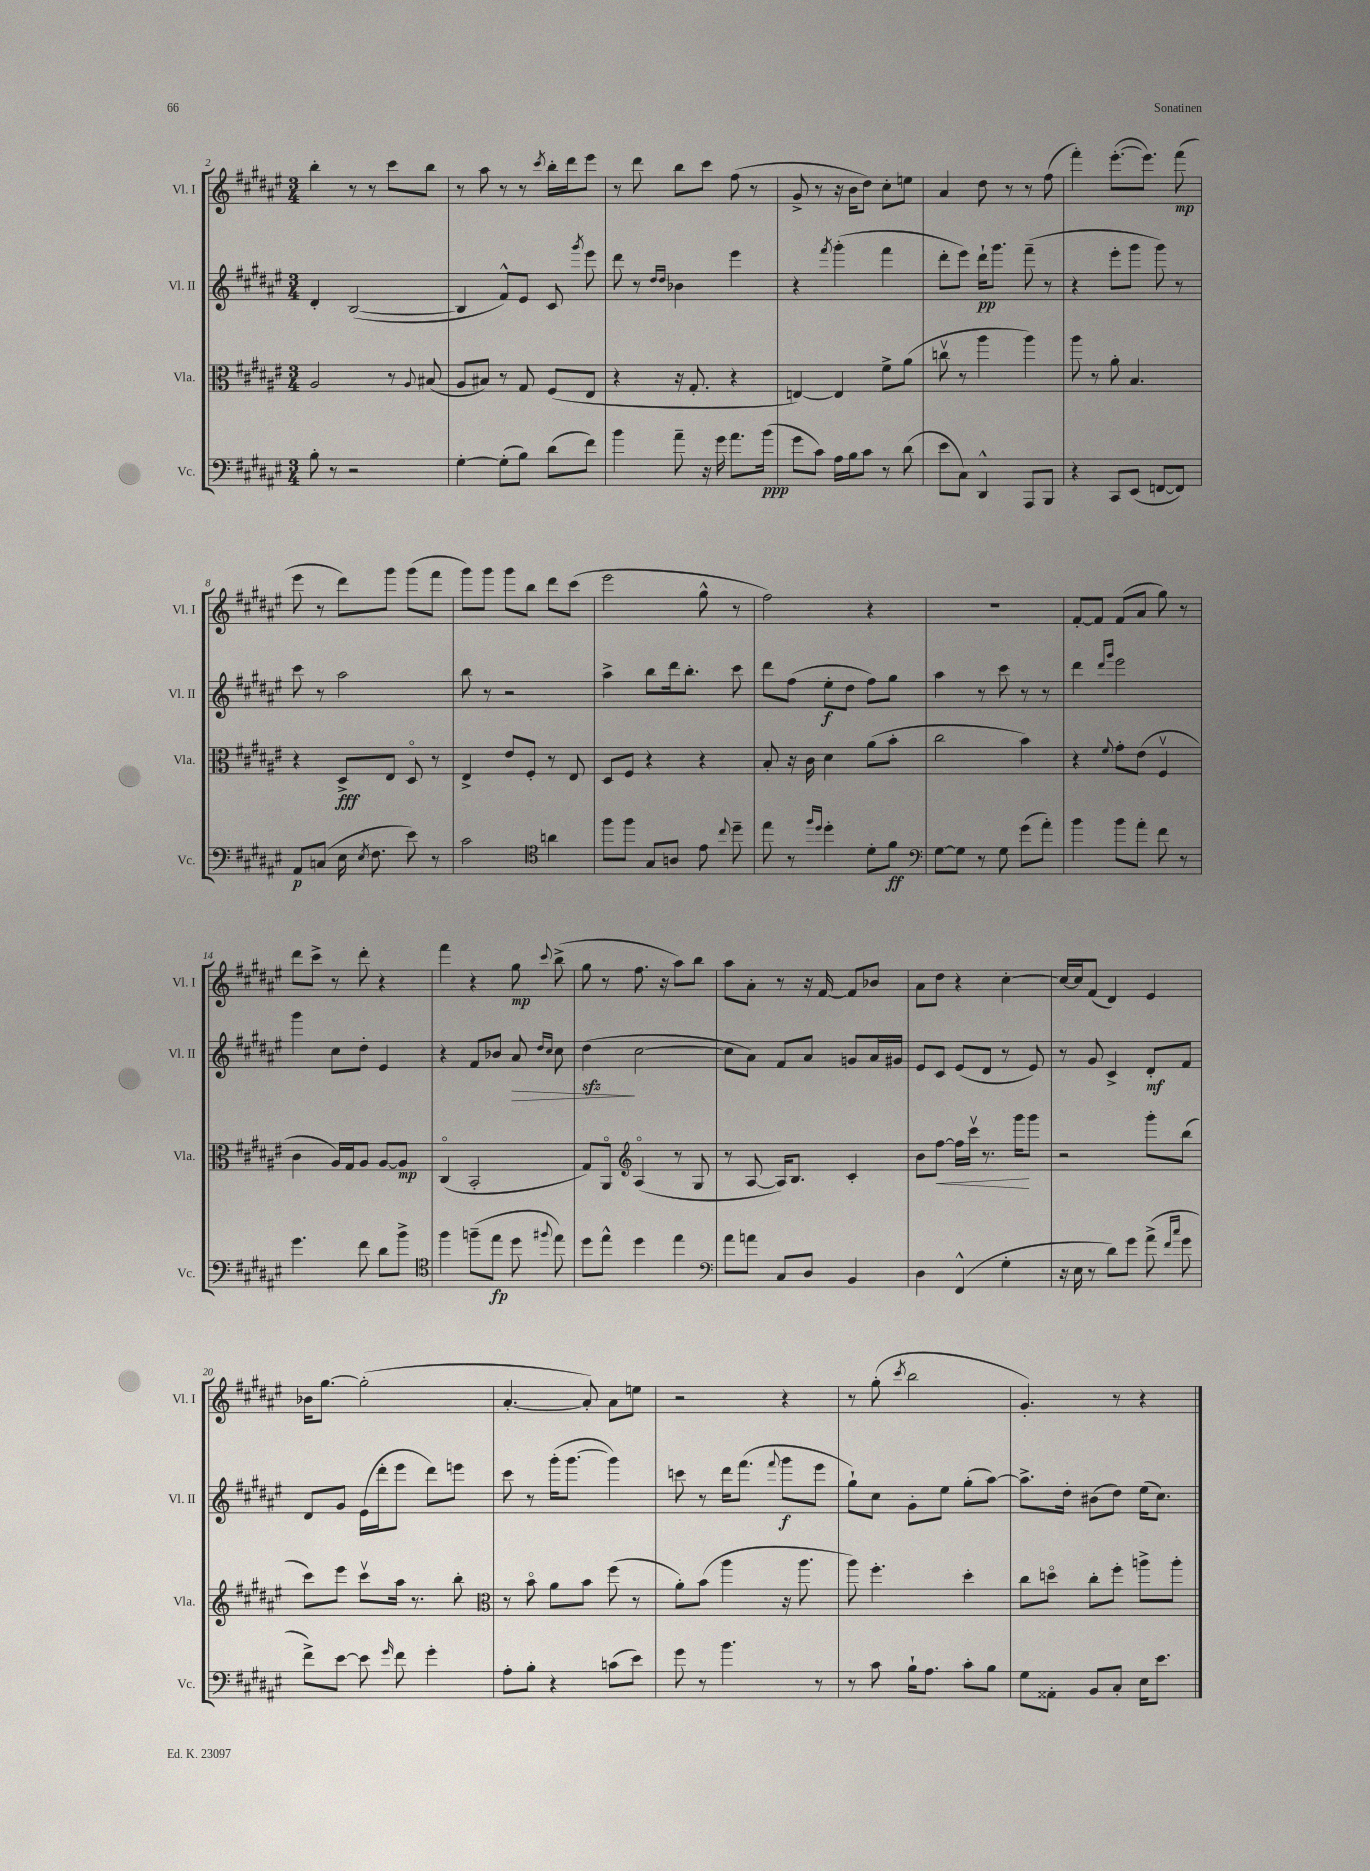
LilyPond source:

<<
\new StaffGroup <<
\new Staff = "s0" \with { instrumentName = "Vl. I" shortInstrumentName = "Vl. I" } {
    \clef treble \key fis \major \numericTimeSignature \time 3/4
    \autoBeamOff b''4-. r8 r8 cis'''8[ b''8] |
    r8 ais''8 r8 r8 \acciaccatura { cis'''8 } b''16[-. dis'''16 eis'''8] |
    r8 dis'''8 b''8[ cis'''8] fis''8( r8 |
    gis'8-> r8 r16 b'16[ dis''8]) cis''8[-. e''8] |
    ais'4 dis''8 r8 r8 fis''8( |
    fis'''4-.) eis'''8.[~-.( eis'''8.]) fis'''8\mp( |
    eis'''8 r8 dis'''8[) gis'''8] gis'''8[( fis'''8] |
    gis'''8[) gis'''8] gis'''8[ b''8] dis'''8[ cis'''8]( |
    eis'''2 gis''8-^ r8 |
    fis''2) r4 |
    R2. |
    fis'8[~-. fis'8] fis'8[( ais'8] gis''8) r8 |
    dis'''8[ cis'''8]-> r8 dis'''8-. r4 |
    fis'''4 r4 gis''8\mp \appoggiatura { cis'''8 } b''8->( |
    gis''8 r8 fis''8. r16 ais''8[) b''8] |
    ais''8[ ais'8]-. r8 r16 fis'16~ fis'8[ bes'8] |
    ais'8[ dis''8] r4 cis''4~-. |
    cis''16[~ cis''16 fis'8]( dis'4) eis'4 |
    bes'16[ gis''8.]~ gis''2-.( |
    ais'4.~-. ais'8-.) ais'8[ e''8] |
    r2 r4 |
    r8 gis''8-.( \acciaccatura { cis'''8 } b''2 |
    gis'4.-.) r8 r4 \bar "|." |
}
\new Staff = "s1" \with { instrumentName = "Vl. II" shortInstrumentName = "Vl. II" } {
    \clef treble \key fis \major \numericTimeSignature \time 3/4
    \autoBeamOff dis'4-. b2~( |
    b4 fis'8[-^) eis'8] cis'8 \acciaccatura { gis'''8 } eis'''8 |
    dis'''8 r8 \grace { dis''16[ dis''16] } bes'4 eis'''4 |
    r4 \acciaccatura { fis'''8 } gis'''4-.( fis'''4 |
    dis'''8[-. eis'''8]) dis'''16[-!\pp gis'''8.] fis'''8--( r8 |
    r4 eis'''8[-. gis'''8] gis'''8) r8 |
    cis'''8 r8 ais''2 |
    b''8 r8 r2 |
    ais''4-> b''8[ dis'''16 b''8.]-. cis'''8 |
    dis'''8[ fis''8]( eis''8[-.\f dis''8] fis''8[) gis''8] |
    ais''4 r8 cis'''8 r8 r8 |
    dis'''4 \grace { dis'''16[ gis'''16] } eis'''2 |
    gis'''4 cis''8[ dis''8]-. eis'4 |
    r4 fis'8[ bes'8] ais'8\> \grace { dis''16[ cis''16] } cis''8 |
    dis''4\sfz\!( cis''2~ |
    cis''8[ ais'8]) fis'8[ ais'8] g'8[ ais'16 gis'16] |
    eis'8[ cis'8] eis'8[( dis'8] r8 eis'8) |
    r8 gis'8 cis'4-> dis'8[-.\mf fis'8] |
    dis'8[ gis'8] eis'16[( dis'''16-. eis'''8] dis'''8[) e'''8] |
    cis'''8 r8 gis'''16[-.( gis'''8.]~ gis'''4) |
    c'''8 r8 dis'''16[ fis'''8.]( \appoggiatura { fis'''8 } gis'''8[\f eis'''8] |
    gis''8[-!) cis''8] gis'8[-. eis''8] gis''8[-.( ais''8]~) |
    ais''8.[-> dis''16]-. bis'8[( dis''8]) eis''16[( cis''8.]) \bar "|." |
}
\new Staff = "s2" \with { instrumentName = "Vla." shortInstrumentName = "Vla." } {
    \clef alto \key fis \major \numericTimeSignature \time 3/4
    \autoBeamOff ais2 r8 \appoggiatura { ais8 } bis8( |
    ais8[ bis8]) r8 gis8 fis8[( eis8] |
    r4 r16 gis8.-. r4 |
    e4~) e4 fis'8[-> ais'8]( |
    c''8\upbow r8 ais''4 ais''4) |
    ais''8 r8 ais'8-. b4. |
    r4 dis8[->\fff eis8] dis8\flageolet r8 |
    eis4-> eis'8[ fis8]-. r8 eis8 |
    dis8[ fis8] r4 r4 |
    b8-. r16 cis'16 dis'4 ais'8[( b'8]-. |
    cis''2 b'4) |
    r4 \appoggiatura { fis'8 } gis'8[-. eis'8]( fis4\upbow |
    cis'4 ais16[) gis16 ais8] ais8[~ ais8]\mp |
    cis4\flageolet( b,2-. |
    gis8[) ais,8]\flageolet \clef treble ais4\flageolet( r8 gis8 |
    r8 ais8~ ais16[) b8.] cis'4-. |
    b'8[ fis''8]~\< fis''16[ cis'''16]\upbow r8. gis'''16[\! gis'''8] |
    r2 gis'''8[-. b''8]( |
    cis'''8[) eis'''8] cis'''8[\upbow ais''16] r8. b''8-. |
    \clef alto r8 b'8\flageolet ais'8[ b'8] fis''8( r8 |
    ais'8[-.) b'8]( ais''4 r16 ais''8. |
    ais''8) fis''4.-. dis''4-. |
    cis''8[ d''8]\flageolet cis''8[-. fis''8]-. a''8[-> a''8]-. \bar "|." |
}
\new Staff = "s3" \with { instrumentName = "Vc." shortInstrumentName = "Vc." } {
    \clef bass \key fis \major \numericTimeSignature \time 3/4
    \autoBeamOff b8-. r8 r2 |
    gis4~-. gis8[-.( b8]) dis'8[( fis'8]) |
    b'4 ais'8-- r16 gis'16 ais'8.[ b'16]\ppp( |
    gis'8[ cis'8]) ais16[ b16 cis'8] r8 dis'8( |
    eis'8[ cis8]) dis,4-^ ais,,8[ b,,8] |
    r4 cis,8[ eis,8]( f,8[~ f,8]) |
    ais,8[\p c8]( eis16 \acciaccatura { eis8 } fis8. eis'8) r8 |
    cis'2 \clef tenor a'4 |
    fis''8[ fis''8] gis8[ a8] eis'8 \appoggiatura { cis''8 } dis''8-- |
    eis''8 r8 \grace { fis''16[ dis''16] } dis''4-. dis'8[-. fis'8]\ff |
    \clef bass gis8[~ gis8] r8 gis8 gis'8[( ais'8]-.) |
    b'4 b'8[ ais'8]-. fis'8 r8 |
    gis'4. fis'8 dis'8[ b'8]-> |
    \clef tenor fis''4 f''8[--( eis''8]\fp dis''8 \appoggiatura { fis''8 } eis''8) |
    dis''8[ eis''8]-^ dis''4 eis''4 |
    \clef bass ais'8[ a'8] cis8[ dis8] b,4 |
    dis4 fis,4-^( gis4-. |
    r16 eis16 r8 dis'8[) gis'8] ais'8->( \grace { fis'16[ cis''16] } gis'8 |
    fis'8[->) eis'8]~ eis'8 \grace { gis'16 } fis'8 gis'4-. |
    ais8[-. b8]-. r4 c'8[( eis'8]) |
    gis'8 r8 b'4. r8 |
    r8 cis'8 b16[-! ais8.] cis'8[-. b8] |
    gis8[ aisis,8]-. b,8[ cis8]-. eis16[ eis'8.] \bar "|." |
}
>>
>>
\layout { \context { \Score currentBarNumber = #2 } }
